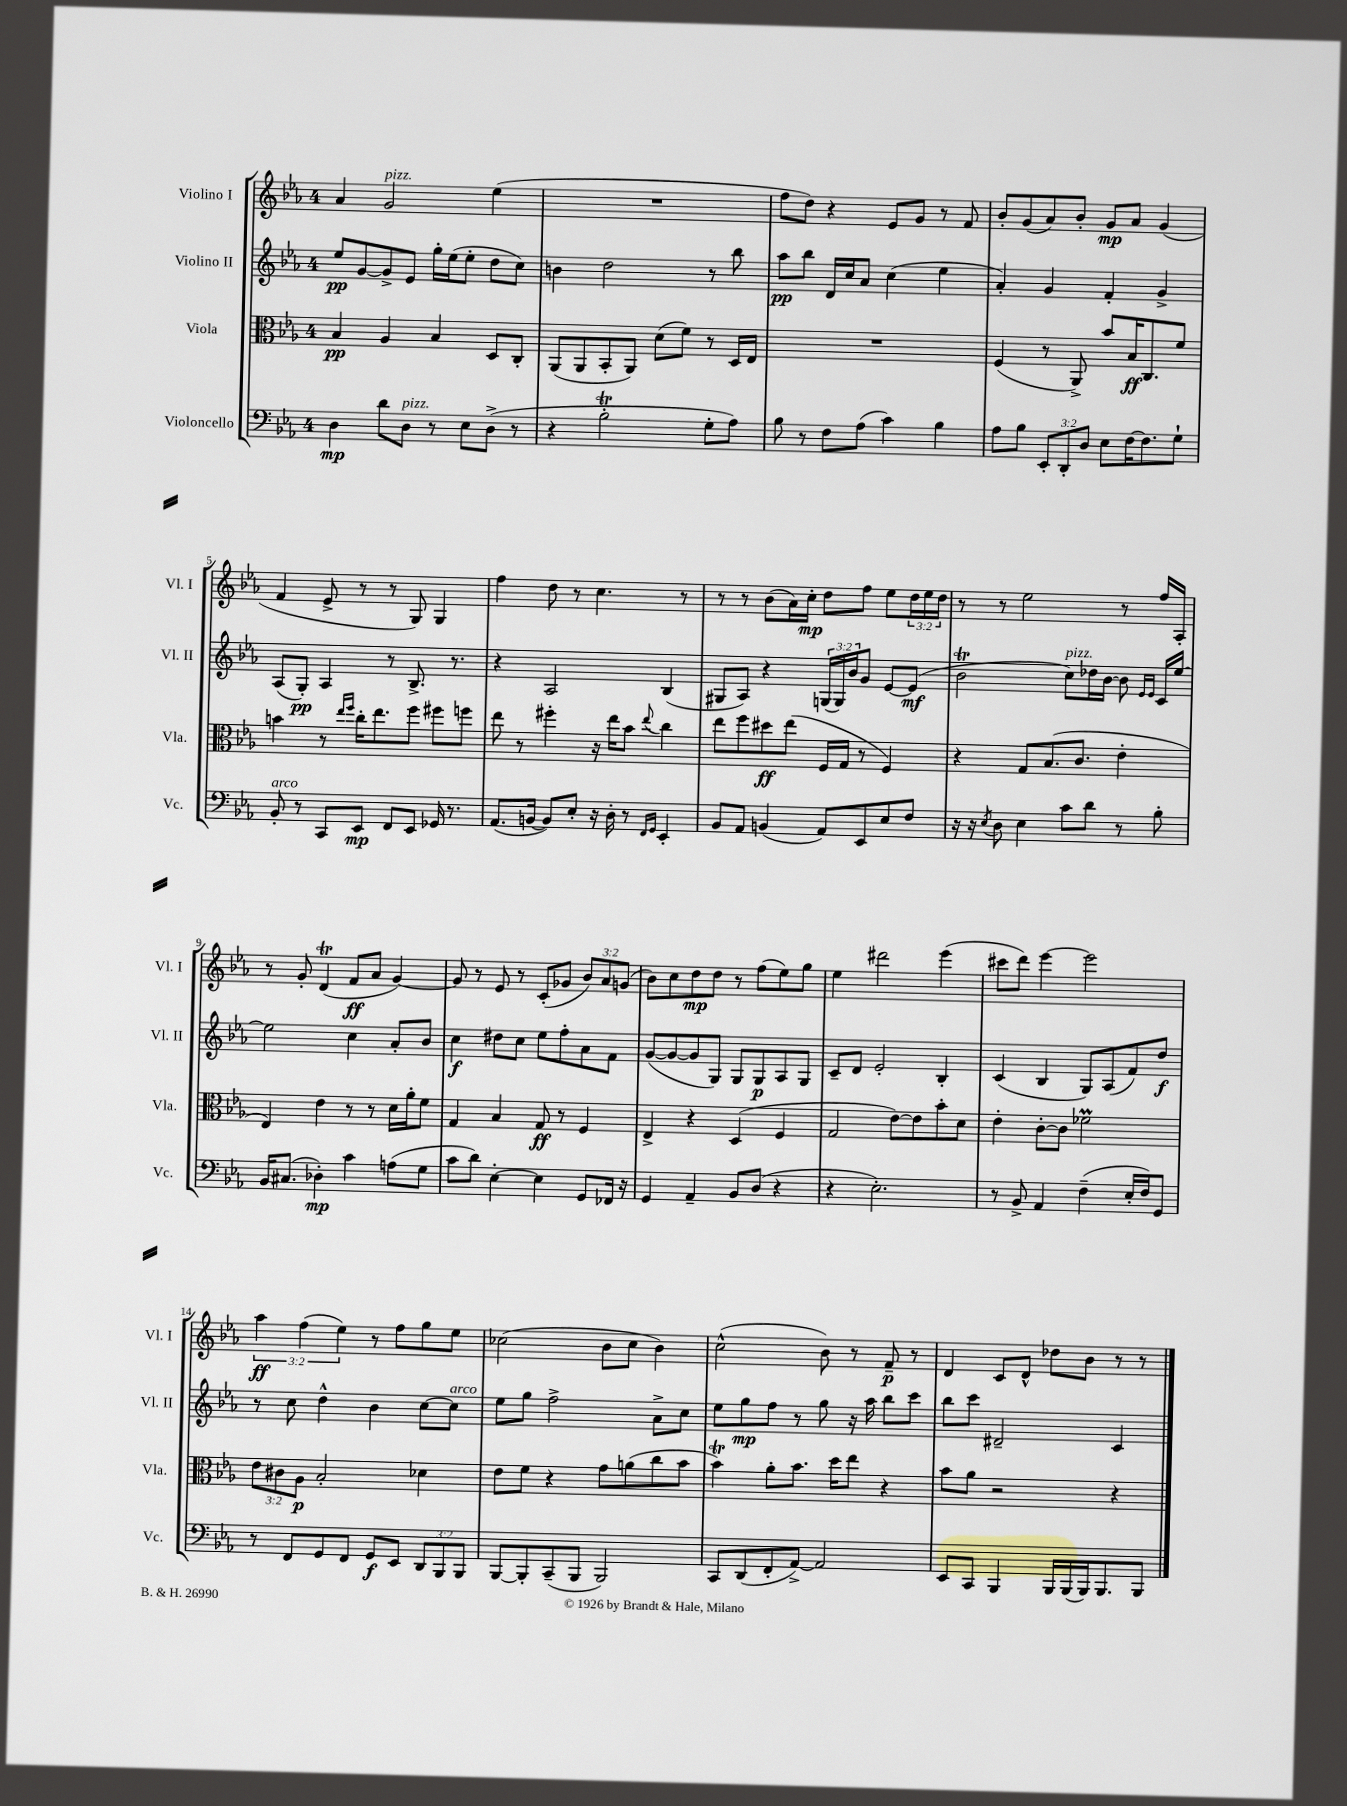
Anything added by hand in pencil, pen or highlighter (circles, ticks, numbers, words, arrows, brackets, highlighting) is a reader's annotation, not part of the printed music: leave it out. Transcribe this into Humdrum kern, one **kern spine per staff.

**kern	**kern	**kern	**kern
*staff4	*staff3	*staff2	*staff1
*clefF4	*clefC3	*clefG2	*clefG2
*k[b-e-a-]	*k[b-e-a-]	*k[b-e-a-]	*k[b-e-a-]
*M4/4	*M4/4	*M4/4	*M4/4
4D\	4B-/	8ee-/L	4a-/
.	.	[8g/	.
8d\L	4A-/	8g^/]	2g/
8D\J	.	8e-/J	.
8r	4B-/	16gg'\LL	.
.	.	(16ee-\J	.
8E-\L	.	8ee-'\J	.
(8D^\J	8D/L	8dd\L	(4ee-\
8r	8C'/J	8cc\J)	.
=	=	=	=
4r	(8AA-/L	4b\	1r
.	8AA-/	.	.
2B-'\	8BB-'/	2dd\	.
.	8AA-/J)	.	.
.	(8d\L	.	.
.	8f\J)	.	.
8G'\L	8r	8r	.
8A-\J)	16D/LL	8bb-\	.
.	16E-/JJ	.	.
=	=	=	=
8B-\	1r	8aa-\L	8ff\L
8r	.	8bb-\J	8dd\J)
8F\L	.	16d/LL	4r
.	.	16cc/J	.
(8A-\J	.	8a-/J	.
4c\)	.	(4cc\	8e-/L
.	.	.	8g/J
4B-\	.	4ee-\	8r
.	.	.	8f/
=	=	=	=
8A-\L	(4F/	4a-'/)	8b-'/L
8B-\J	.	.	(8g/
12EE-'/L	8r	4g/	8a-/)
12DD'/	.	.	.
.	8AA-^/)	.	8b-'/J
12D/J	.	.	.
8E-\L	8b-/L	4f'/	8g/L
[16F\K	16B-/K	.	8a-/J
8.F\]	8.C/	.	.
.	.	4g^/	(4g/
8G`\J	8f/J	.	.
=	=	=	=
8BB-'/	4b\	(8A-/L	4f/
8r	.	8G'/J)	.
8CC/L	8r	4A-/	8e-^/
.	16qqee-/LL	.	.
.	16qqff/JJ	.	.
8EE-/J	16cc'\LK	.	8r
.	8.ee-\	.	.
8FF/L	.	8r	8r
8EE-/J	8ff\J	8.B-^/	8G/)
16GG-/	8ff#\L	.	4G/
8.r	.	8.r	.
.	8ff\J	.	.
=	=	=	=
(8.AA-/L	8ee-\	4r	4ff\
.	8r	.	.
[16BB/Jk	.	.	.
8BB/]L)	4ff#'\	2A-/	8dd\
8E-'/J	.	.	8r
16r	16r	.	4.cc\
16D'\	16ee-\LK	.	.
8r	8b-\J	.	.
16qqFF/LL	.	.	.
16qqGG/JJ	8qqee-/	.	.
4EE-'/	4cc\	(4B-/	.
.	.	.	8r
=	=	=	=
8BB-/L	8ee-\L	8G#/L	8r
8AA-/J	8ff\	8A-/J)	8r
(4BB/	8dd#\	4r	(8b-\L
.	(8ee-\J	.	16a-\L)
.	.	.	16cc'\JJ
8AA-/L)	16F/LL	(24G/LL	8dd\L
.	.	24G/)	.
.	16G/JJ	.	.
.	.	24b-/J	.
8EE-/	8r	8g/J	8ff\J
8E-/	4F/)	[8e-/L	8ee-\L
8F/J	.	(8e-/]J	24dd\L
.	.	.	24ee-\
.	.	.	24dd\JJ
=	=	=	=
16r	4r	2b-\	8r
16r	.	.	.
8qE-/	.	.	.
8D\	.	.	8r
4E-\	8G/L	.	2ee-\
.	(8.B-/	.	.
8c\L	.	8cc\L)	.
.	8.c/J	.	.
8d\J	.	16dd-\L	.
.	.	[16b-\JJ	.
8r	4e-'\	8b-\]	8r
.	.	16qqe-/LL	.
.	.	16qqe-/JJ	.
8B-'\	.	16c/LL	16ff/LL
.	.	[16ee-/JJ	16A-'/JJ
=	=	=	=
16BB-/LK	4E-/)	2ee-\]	8r
(8.C#/J	.	.	.
.	.	.	8g'/
4D-'\)	4e-\	.	(4d/
4c\	8r	4cc\	8f/L
.	8r	.	8a-/J
(8A\L	16d\LL	8a-'/L	[4g/)
.	16a-'\J	.	.
8G\J	8f\J	8b-/J	.
=	=	=	=
8c\L	4G/	4cc\	8g/]
8d\J)	.	.	8r
[4E-'\	4B-/	8dd#\L	8e-/
.	.	8cc\J	8r
4E-\]	8G/	8ee-\L	(8c'/L
.	8r	8ff'\	8g-/J
8GG/L	4F/	8a-\	12b-/L)
.	.	.	12a-/
16FF-/Jk	.	8f\J	.
.	.	.	(12g/J
16r	.	.	.
=	=	=	=
4GG/	4E-^/	([8g/L	8b-\L)
.	.	8g/_	8cc\
4AA-~/	4r	8g/]	8dd\
.	.	8G/J)	8dd\J
8BB-/L	(4D/	8G/L	8r
(8D/J	.	8G/	(8ff\L
4r	4F/	8A-/	8ee-\)
.	.	8G/J	8gg\J
=	=	=	=
4r	2G/	8c~/L	4ee-\
.	.	8d/J	.
2.E-'\)	.	2e-'/	2ddd#\
.	[8e-\L)	.	.
.	8e-\]	.	.
.	8b-'\	4B-'/	(4eee-\
.	8d\J	.	.
=	=	=	=
8r	4e-'\	(4c/	8ccc#\L
8BB-^/	.	.	8ddd\J)
4AA-/	[8c'\L	4B-/	[4eee-\
.	8c\]J	.	.
(4F~\	2f-\	8G/L)	2eee-\]
.	.	(8A-/	.
16E-'/LL	.	8f/)	.
16F/J)	.	.	.
8GG/J	.	8dd/J	.
=	=	=	=
8r	12e-\L	8r	6aa-\
.	12c#\	.	.
8FF/L	.	8cc\	.
.	12A-\J	.	(6ff\
8GG/	2B-'/	4dd^^\	.
.	.	.	6ee-\)
8FF/J	.	.	.
8GG/L	.	4b-\	8r
8EE-/J	.	.	8ff\L
12DD/L	4d-\	[8cc\L	8gg\
12BBB-/	.	.	.
.	.	8cc\]J	8ee-\J
12BBB-/J	.	.	.
=	=	=	=
[8BBB-/L	8e-\L	8ee-\L	(2cc-\
8BBB-'/]	8f\J	8gg\J	.
(8CC~/	4r	2ff^\	.
8BBB-/J	.	.	.
2BBB-/)	8g\L	.	8b-\L
.	(8a\	.	8cc-\J
.	8cc\	8a-^\L	4b-\)
.	8b-\J	8cc\J	.
=	=	=	=
8CC/L	4b-\)	8ee-\L	(2cc^^\
(8DD/	.	8gg\	.
8FF'/	8a-'\L	8ff\J	.
[8AA-^/J)	8.b-\J	8r	.
2AA-/]	.	8gg\	8b-\)
.	16dd\LK	.	.
.	8ee-\J	16r	8r
.	.	16aa-\	.
.	4r	8bb-\L	8f~/
.	.	8ccc\J	8r
=	=	=	=
8EE-/L	8b-\L	8bb-\L	4d/
8CC/J	8a-\J	8ccc\J	.
4BBB-/	2r	2d#~/	8c/L
.	.	.	8d^^/J
16BBB-/LL	.	.	8dd-\L
(16BBB-/	.	.	.
16BBB-/J)	.	.	8b-\J
8.BBB-/	.	.	.
.	4r	4c/	8r
8BBB-/J	.	.	8r
==	==	==	==
*-	*-	*-	*-
